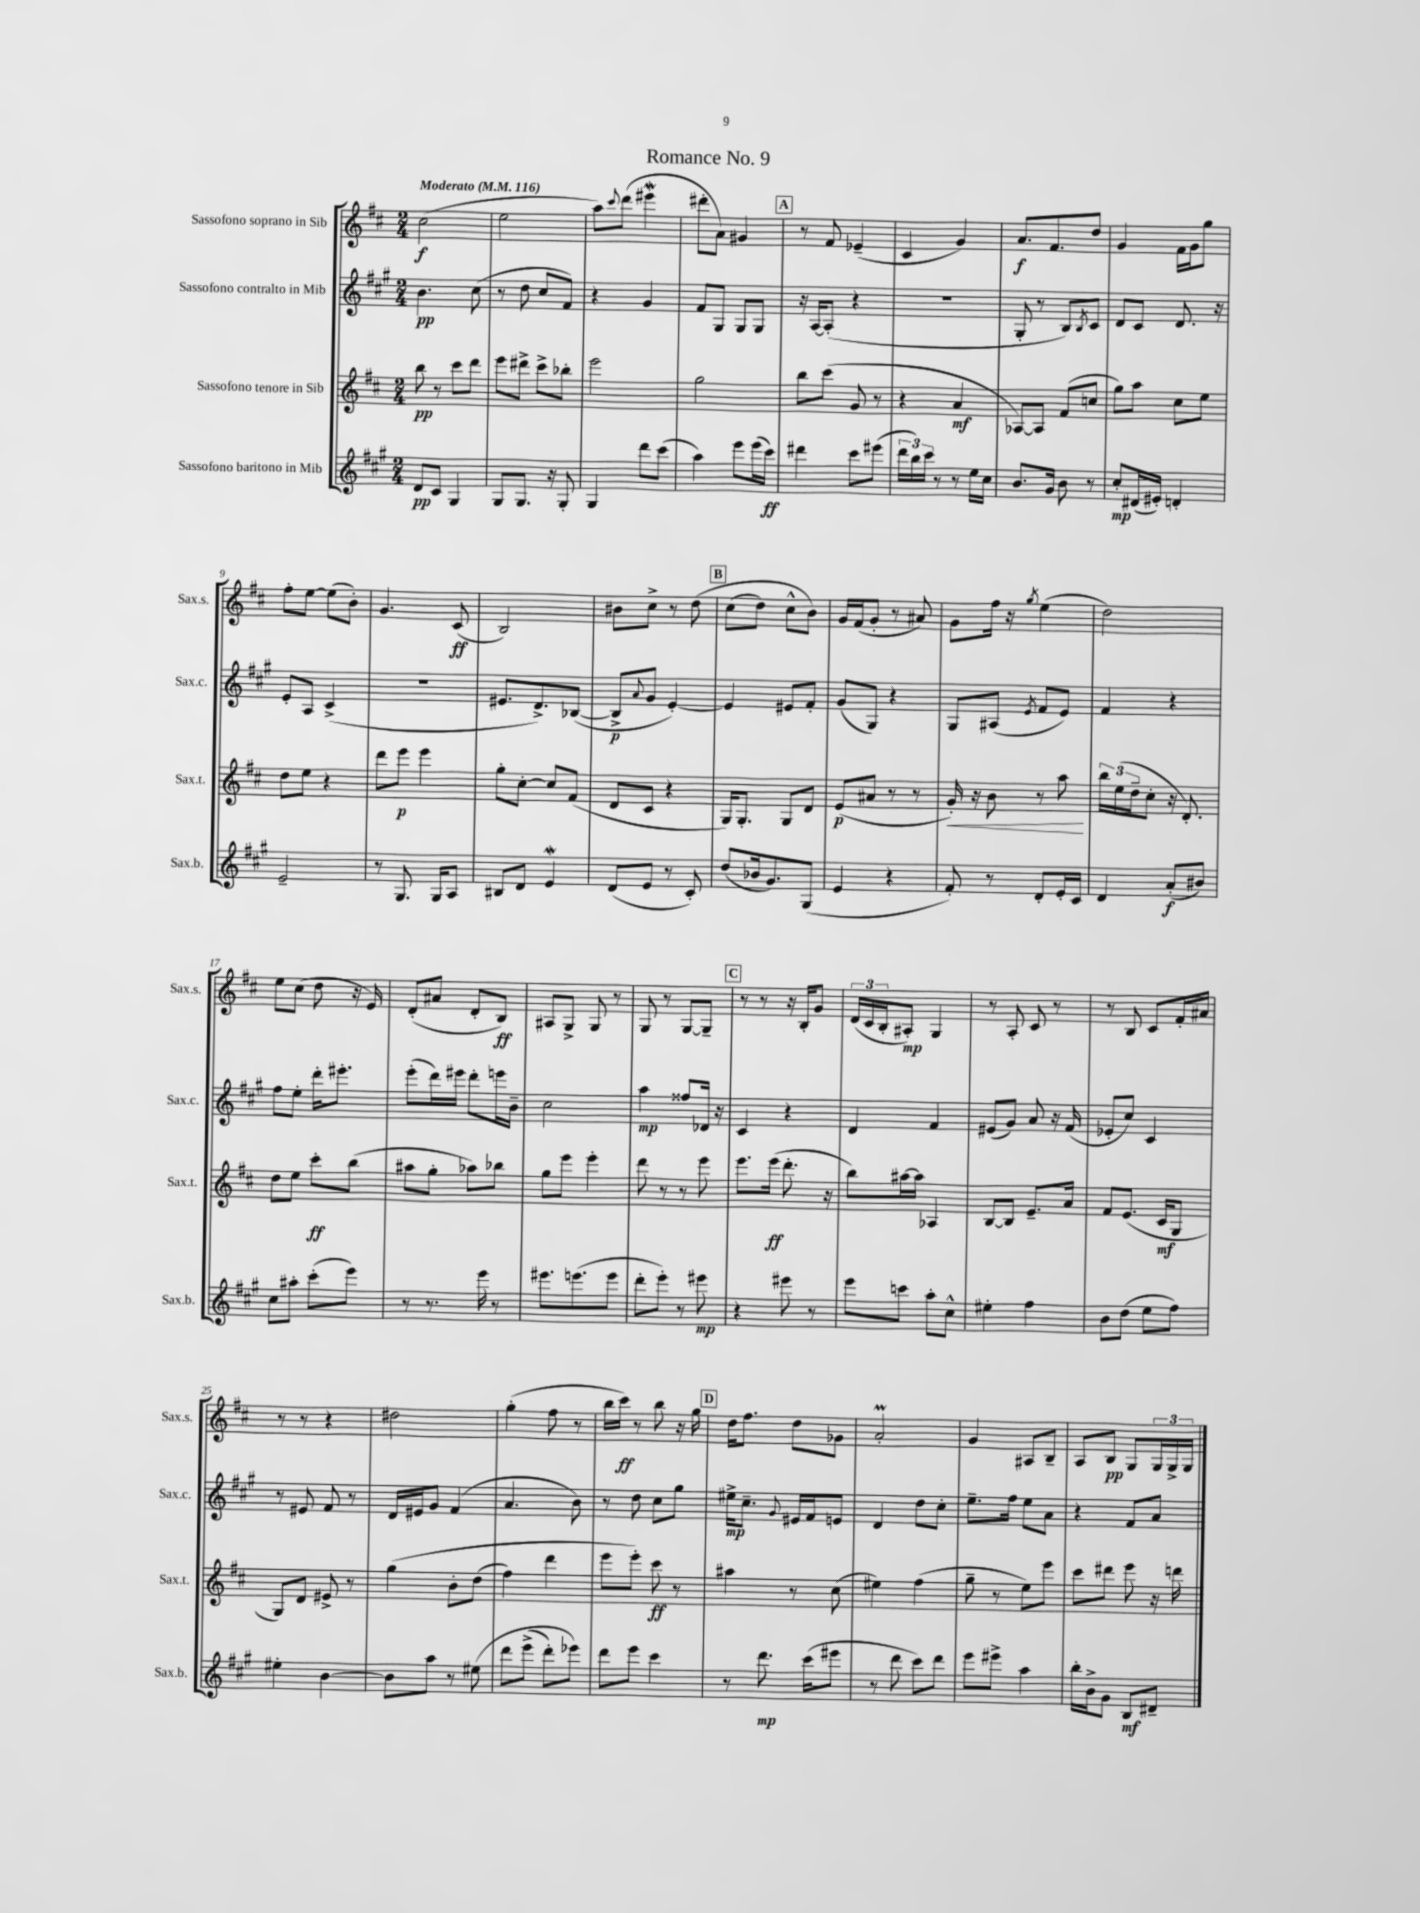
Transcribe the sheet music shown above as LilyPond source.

\header { title = "Romance No. 9" }
<<
\new StaffGroup <<
\new Staff = "s0" \with { instrumentName = "Sassofono soprano in Sib" shortInstrumentName = "Sax.s." } {
    \clef treble \key d \major \numericTimeSignature \time 2/4 \tempo "Moderato" 4 = 116
    cis''2\f( |
    e''2 |
    a''8) \appoggiatura { cis'''8 } d'''8( eis'''4\mordent |
    dis'''8-. a'8) gis'4 |
    \mark \markup { \box "A" } r8 fis'8 ees'4--( |
    cis'4 g'4) |
    a'8.\f fis'8. d''8 |
    g'4 fis'16 g'16 g''8 |
    fis''8-. e''8~ e''8( b'8-.) |
    g'4. cis'8\ff( |
    b2) |
    bis'8 cis''8-> r8 d''8\( |
    \mark \markup { \box "B" } cis''8( d''8) cis''8-^ b'8\) |
    g'16 fis'16( g'8-. r8 ais'8) |
    g'8 fis''16 r16 \acciaccatura { g''8 } e''4( |
    d''2) |
    e''8 cis''8( d''8 r16 e'16) |
    d'8-.( ais'8 d'8-. b8\ff) |
    ais8 g8-> g8 r8 |
    g8 r8 g8~ g8-- |
    \mark \markup { \box "C" } r8 r8 r16 b16-. g'8 |
    \tuplet 3/2 { d'16( cis'16 b16-. } ais8-.\mp) g4 |
    r8 a8-. cis'8 r8 |
    r8 b8 cis'8 fis'16-. ais'16 |
    r8 r8 r4 |
    dis''2 |
    g''4-.( fis''8 r8 |
    b''16 cis'''16\ff) r8 b''8 r16 g''16 |
    \mark \markup { \box "D" } d''16 fis''8. d''8 ges'8 |
    a'2-.\prall |
    g'4 ais8 b8-- |
    a8 b8\pp g8 \tuplet 3/2 { g16 g16-> g16 } \bar "|." |
}
\new Staff = "s1" \with { instrumentName = "Sassofono contralto in Mib" shortInstrumentName = "Sax.c." } {
    \clef treble \key a \major \numericTimeSignature \time 2/4
    b'4.\pp cis''8( |
    r8 d''8 cis''8 fis'8) |
    r4 gis'4 |
    fis'8 gis8 gis8 gis8 |
    \mark \markup { \box "A" } r16 a16~ a8-.( r4 |
    R2 |
    gis8-. r8 b8) \acciaccatura { b8 } cis'8 |
    d'8 cis'8 d'8. r16 |
    e'8-. a8 cis'4->( |
    r2 |
    eis'8. d'8.->) bes8~( |
    bes8->\p \appoggiatura { a'8 } gis'8 e'4~-.) |
    \mark \markup { \box "B" } e'4 eis'8 fis'8-. |
    gis'8( gis8) r4 |
    gis8 ais8( \acciaccatura { e'8 } fis'8 e'8) |
    fis'4 r4 |
    fis''8 e''8-. d'''16-. eis'''8.-. |
    e'''8-.( d'''16) eis'''16 d'''8-. e'''16 b'16-- |
    cis''2 |
    a''4\mp fisis''8 des'16 r16 |
    \mark \markup { \box "C" } cis'4 r4 |
    d'4 fis'4 |
    eis'8( gis'8) a'8 r16 fis'16( |
    ees'8-. cis''8) cis'4 |
    r8 eis'8 fis'8 r8 |
    d'16 eis'16 gis'8 fis'4( |
    a'4. b'8) |
    r8 d''8 cis''8 gis''8 |
    \mark \markup { \box "D" } eis''16->\mp cis''8.-- \appoggiatura { gis'8 } eis'16 fis'16 e'8 |
    d'4 d''8 cis''8-. |
    e''8.-- fis''16 e''8 a'8 |
    r4 fis'8 a'8 \bar "|." |
}
\new Staff = "s2" \with { instrumentName = "Sassofono tenore in Sib" shortInstrumentName = "Sax.t." } {
    \clef treble \key d \major \numericTimeSignature \time 2/4
    b''8\pp r8 cis'''8 d'''8 |
    e'''8 dis'''8-> cis'''8-> bes''8-. |
    e'''2 |
    g''2 |
    \mark \markup { \box "A" } b''8 cis'''8( g'8 r8 |
    r4 a'4\mf |
    aes8~) aes8 fis'8( c''8 |
    g''8) a''8 cis''8 e''8 |
    d''8 e''8 r4 |
    d'''8 e'''8\p e'''4 |
    g''8-. cis''8~-. cis''8 fis'8( |
    d'8 cis'8 r4 |
    \mark \markup { \box "B" } g16) g8.-. g8 d'8 |
    e'8\p( ais'8 r8 r8 |
    g'16-.\<) r16 b'8 r8 a''8\! |
    \tuplet 3/2 { b''16 e''16( d''16-- } cis''8-. r16 d'8.-.) |
    d''8 e''8 cis'''8-.\ff b''8( |
    ais''8 g''8-. aes''8) bes''8 |
    g''8 e'''8 e'''4-. |
    d'''8 r8 r8 e'''8 |
    \mark \markup { \box "C" } e'''8. e'''16\ff( d'''8.-. r16 |
    b''8) ais''16~ ais''16 aes4 |
    b8~ b8 e'8.-- a'16 |
    fis'8 e'8.( cis'16\mf g8 |
    g8) d'8 eis'8-> r8 |
    g''4\( b'8-. d''8( |
    fis''4) d'''4 |
    e'''8 e'''8-.\) cis'''8\ff r8 |
    \mark \markup { \box "D" } ais''4 r8 cis''8( |
    eis''4) fis''4( |
    g''8-- r8 e''8) e'''8 |
    cis'''8 dis'''8 e'''8 r16 d'''16 \bar "|." |
}
\new Staff = "s3" \with { instrumentName = "Sassofono baritono in Mib" shortInstrumentName = "Sax.b." } {
    \clef treble \key a \major \numericTimeSignature \time 2/4
    d'8\pp cis'8 gis4 |
    gis8 gis8. r16 gis8-. |
    gis4 d'''8 cis'''8( |
    a''4) e'''8 e'''16( cis'''16\ff) |
    \mark \markup { \box "A" } dis'''4 cis'''8 eis'''8( |
    \tuplet 3/2 { d'''16 b''16) cis'''16 } r8 r8 e''16 cis''16 |
    b'8. gis'16 b'8 r8 |
    cis''8-.\mp dis'16( eis'16-.) d'4-. |
    e'2-- |
    r8 gis8. gis16 a8 |
    bis8 d'8 e'4\mordent |
    d'8( e'8 r8 cis'8-.) |
    \mark \markup { \box "B" } d''8( bes'16 gis'8.) gis8( |
    e'4 r4 |
    fis'8-.) r8 d'8-. e'16-. cis'16 |
    d'4 a'8-.\f( bis'8) |
    cis''8 ais''8-. cis'''8-.( e'''8) |
    r8 r8. e'''16 r8 |
    eis'''8. e'''8.( e'''8 |
    d'''8-. e'''8-.) r8 eis'''8\mp |
    \mark \markup { \box "C" } r4 eis'''8 r8 |
    e'''8 c'''8 a''8-. cis''8-^ |
    eis''4-. fis''4 |
    b'8 d''8( e''8 fis''8) |
    eis''4-. b'4~ |
    b'8 a''8 r8 eis''8\( |
    d'''8 e'''8->( d'''8-.) ees'''8\) |
    d'''8 e'''8 cis'''4 |
    \mark \markup { \box "D" } r8 d'''8.\mp cis'''16( eis'''8 |
    r8 d'''8 cis'''8) d'''8 |
    e'''8 eis'''8-> a''4 |
    b''16-. b'16-> gis'8 b8\mf dis'8-- \bar "|." |
}
>>
>>
